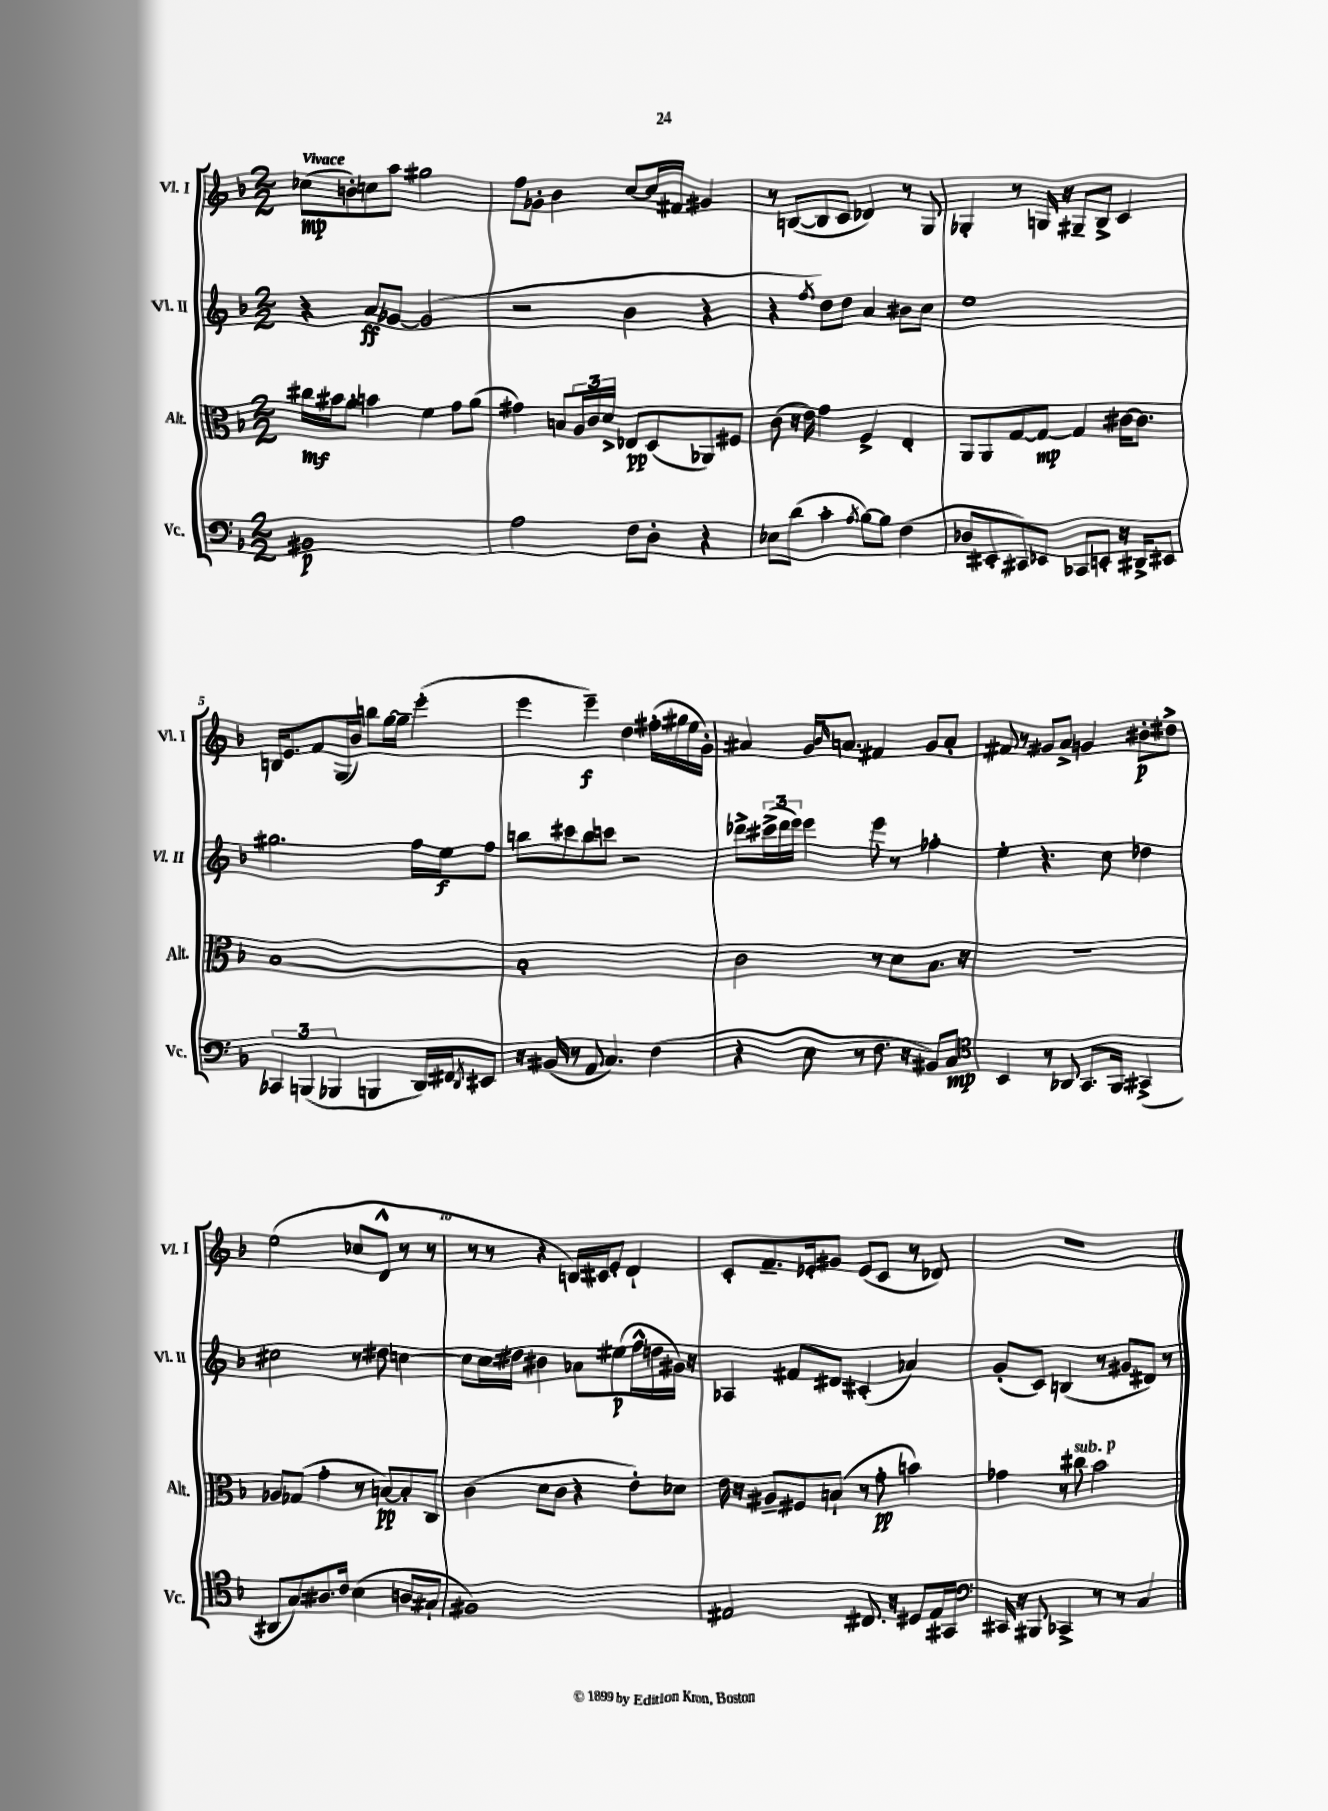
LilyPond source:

<<
\new StaffGroup <<
\new Staff = "s0" \with { instrumentName = "Vl. I" shortInstrumentName = "Vl. I" } {
    \clef treble \key f \major \numericTimeSignature \time 2/2 \tempo "Vivace"
    ces''8\mp( b'8-.) c''8 a''8 gis''2 |
    f''8 ges'8-. bes'4 c''8~ c''16 fis'16 gis'4 |
    r8 b8~( b8 c'8 des'4) r8 g8 |
    ges4-. r8 g16 r16 gis8-- bes8-> c'4 |
    b16 e'8. f'8 g16( bes'16) b''8 g''16~ g''16-- e'''4-.( |
    e'''4 e'''4--\f) d''4 fis''16-.( gis''16 e''16 g'16-.) |
    ais'4 g'16 \grace { bes'16 } a'8. fis'4 g'8 a'8-. |
    fis'8 r8 gis'8 a'8-> g'4 bis'8-.\p dis''8-> |
    e''2( ces''8 d'8-^ r8 r8 |
    r8 r8 r4 b16) cis'16 e'8-. d'4-! |
    c'8-. f'8.-- ees'16-. gis'8 ees'8( c'8 r8 des'8) |
    r1 \bar "|." |
}
\new Staff = "s1" \with { instrumentName = "Vl. II" shortInstrumentName = "Vl. II" } {
    \clef treble \key f \major \numericTimeSignature \time 2/2
    r4 a'8\ff ges'8~ ges'2( |
    r2 bes'4 r4 |
    r4 \acciaccatura { f''8 } d''8) d''8 a'4 bis'8 c''8 |
    e''1 |
    gis''2. f''16 e''16\f f''8 |
    b''8 cis'''8 b''8 c'''8 r2 |
    des'''8-> \tuplet 3/2 { cis'''16->( des'''16 e'''16) } e'''4 e'''8 r8 fes''4-. |
    e''4-. r4. c''8 des''4 |
    cis''2 r8 dis''8 c''4~ |
    c''8 c''16 dis''16 bis'4 aes'8 eis''8\p( f''16-^ d''16 gis'16) r16 |
    aes4 fis'8 dis'8 cis'4-.( aes'4) |
    g'8-.( c'8) b4( r8 gis'8 dis'8) r8 \bar "|." |
}
\new Staff = "s2" \with { instrumentName = "Alt." shortInstrumentName = "Alt." } {
    \clef alto \key f \major \numericTimeSignature \time 2/2
    cis''16\mf bis'16 a'8-. b'4 f'4 g'8 a'8( |
    gis'4) b8 \tuplet 3/2 { a16 c'16 d'16-> } ees8\pp d8( aes,8) fis8 |
    c'8( r16 e'16) g'4 f4-> e4-. |
    a,8 a,8 g8~ g8~\mp g4 cis'16~ cis'8. |
    bes1~ |
    bes1-. |
    c'2 r8 d'8 bes8. r16 |
    R1 |
    aes8 ges8( g'4-. r8 b8~\pp) b8-. c8 |
    c'4( d'8 c'8 r4 e'8-.) des'8 |
    e'16 r16 ais8-- fis8 b8-!( r8 g'8-.\pp b'4) |
    ges'4 r8 cis''8^\markup { \italic "sub. p" } bes'2 \bar "|." |
}
\new Staff = "s3" \with { instrumentName = "Vc." shortInstrumentName = "Vc." } {
    \clef bass \key f \major \numericTimeSignature \time 2/2
    bis,1\p |
    a2 f8 d8-. r4 |
    ees8 d'8( c'4-. \acciaccatura { a8 } bes8~) bes8 f4( |
    des8 eis,8-. cis,8) ees,8 ces,8 e,8-. r16 dis,16-> eis,8 |
    \tuplet 3/2 { ces,4 b,,4( bes,,4 } b,,4 d,16) fis,16 \acciaccatura { d,8 } eis,8 |
    r16 bis,16( r8 a,8 c4.) f4( |
    r4 e8 r8 f8. r16 bis,8) c8\mp |
    \clef tenor bes,4 r8 aes,8 g,8. f,16 gis,4->( |
    ais,8 g8) ais8. c'16 bes4( a8 gis8-! |
    fis1) |
    eis2 cis8. r16 dis8 eis16 gis,16 |
    \clef bass cis,16 r16 bis,,8 ces,4-> r8 r8 c4 \bar "|." |
}
>>
>>
\layout { \context { \Score \override BarNumber.break-visibility = ##(#f #t #t) barNumberVisibility = #(every-nth-bar-number-visible 5) } }
